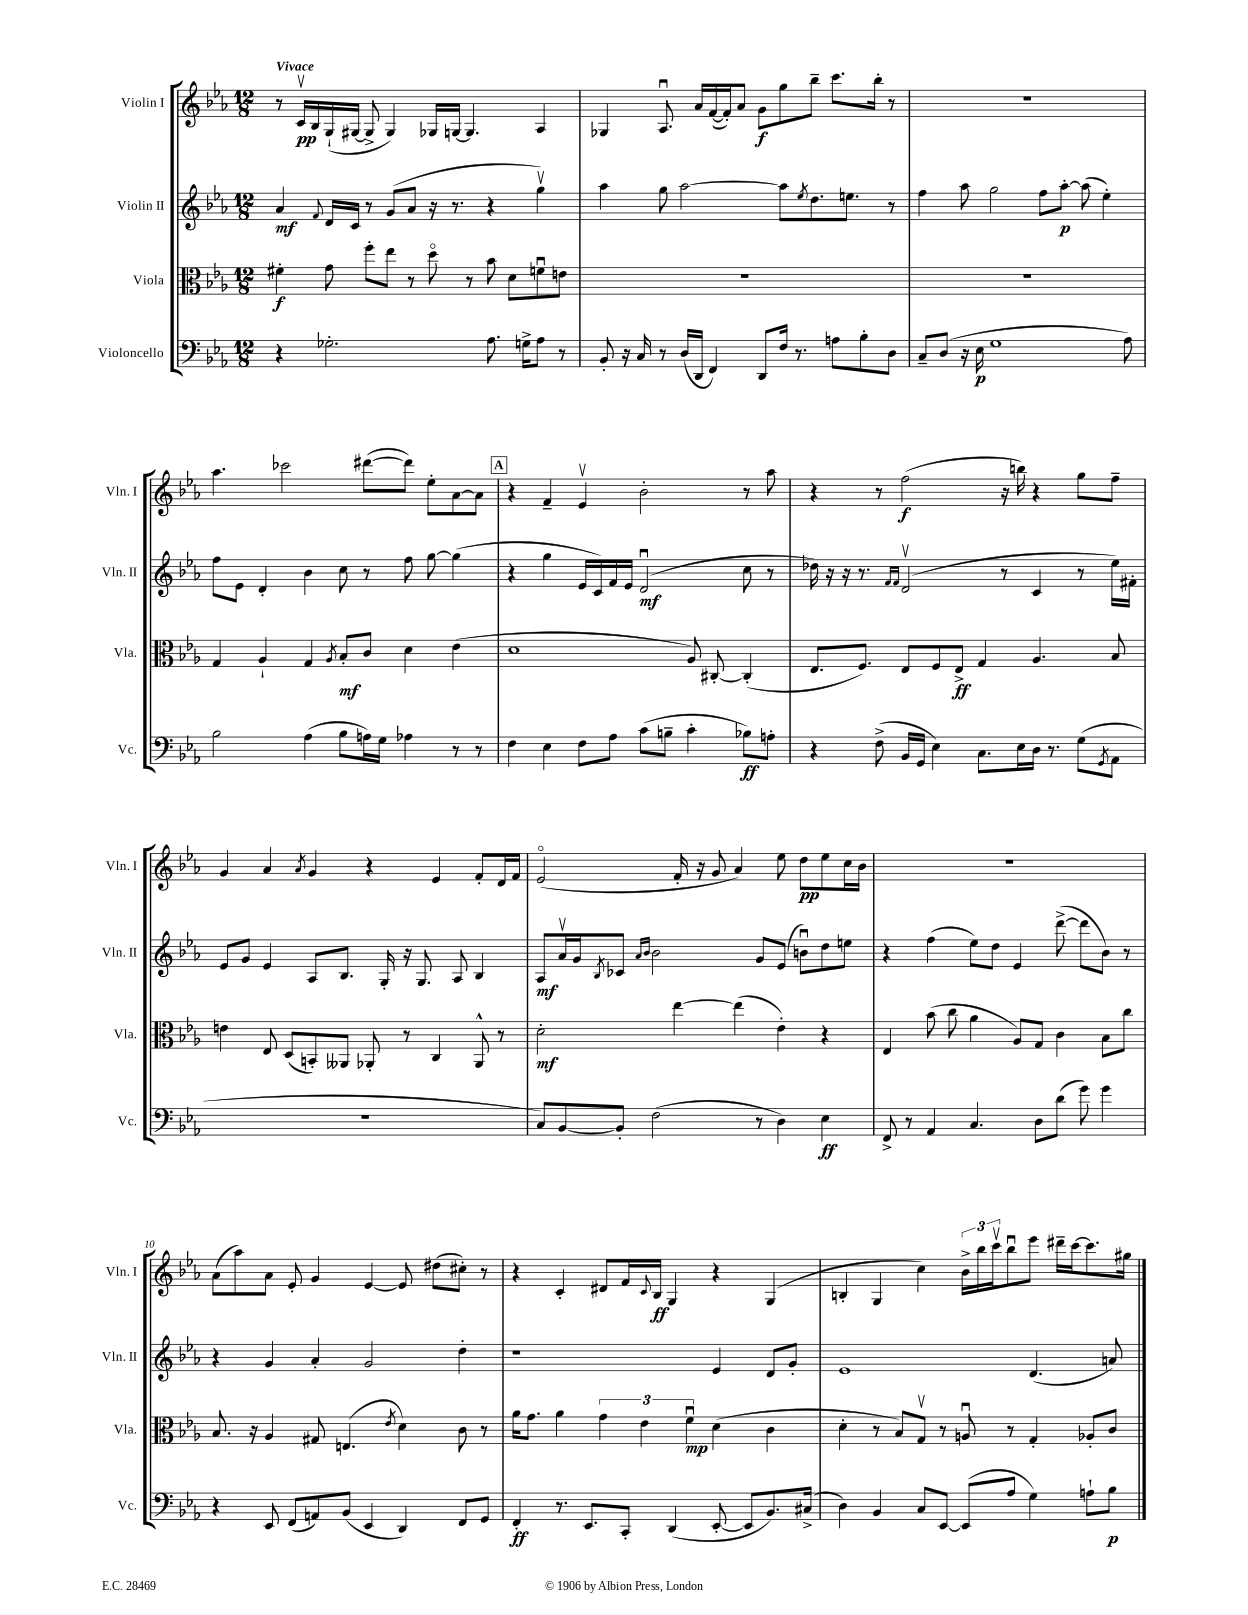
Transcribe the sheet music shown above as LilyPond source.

<<
\new StaffGroup <<
\new Staff = "s0" \with { instrumentName = "Violin I" shortInstrumentName = "Vln. I" } {
    \clef treble \key ees \major \numericTimeSignature \time 12/8 \tempo "Vivace"
    r8 c'16\upbow\pp bes16 g16-!( gis16~ gis8-> gis4) ges16 g16~ g4. aes4 |
    ges4 aes8.\downbow aes'16 f'16~( f'16-.) aes'8 g'8\f g''8 bes''8-- c'''8. bes''16-. r8 |
    R1. |
    aes''4. ces'''2 dis'''8~( dis'''8) ees''8-. aes'8~ aes'8 |
    \mark \markup { \box "A" } r4 f'4-- ees'4\upbow bes'2-. r8 aes''8 |
    r4 r8 f''2\f( r16 b''16) r4 g''8 f''8-- |
    g'4 aes'4 \acciaccatura { aes'8 } g'4 r4 ees'4 f'8-. d'16 f'16 |
    ees'2\flageolet( f'16-. r16 g'8 aes'4) ees''8 d''8\pp ees''8 c''16 bes'16 |
    R1. |
    aes'8( aes''8) aes'8 ees'8-. g'4 ees'4~ ees'8 dis''8( cis''8-.) r8 |
    r4 c'4-. dis'8 f'16 \appoggiatura { c'8 } bes16\ff g4 r4 g4( |
    b4-. g4 c''4) \tuplet 3/2 { bes'16-> bes''16 c'''16\upbow } bes''8\downbow ees'''8 dis'''16-- c'''16~ c'''8. gis''16 \bar "|." |
}
\new Staff = "s1" \with { instrumentName = "Violin II" shortInstrumentName = "Vln. II" } {
    \clef treble \key ees \major \numericTimeSignature \time 12/8
    aes'4\mf \appoggiatura { f'8 } d'16 c'16 r8 g'8( aes'8 r16 r8. r4 g''4\upbow) |
    aes''4 g''8 aes''2~ aes''8 \acciaccatura { ees''8 } d''8. e''8. r8 |
    f''4 aes''8 g''2 f''8 aes''8~-.\p aes''8( ees''4-.) |
    f''8 ees'8 d'4-. bes'4 c''8 r8 f''8 g''8~ g''4( |
    \mark \markup { \box "A" } r4 g''4 ees'16 c'16) f'16 ees'16 d'2\downbow\mf( c''8 r8 |
    des''16) r16 r16 r8. \grace { f'16 f'16 } d'2\upbow( r8 c'4 r8 ees''16) fis'16-. |
    ees'8 g'8 ees'4 aes8 bes8. g16-. r16 g8. aes8 bes4 |
    aes8\mf aes'16\upbow g'16 \acciaccatura { bes8 } ces'8 \grace { aes'16 bes'16 } bes'2 g'8 ees'8( b'8\downbow) d''8 e''8 |
    r4 f''4( ees''8) d''8 ees'4 d'''8~->( d'''8 bes'8) r8 |
    r4 g'4 aes'4-. g'2 d''4-. |
    r1 ees'4 d'8 g'8-. |
    ees'1 d'4.( a'8) \bar "|." |
}
\new Staff = "s2" \with { instrumentName = "Viola" shortInstrumentName = "Vla." } {
    \clef alto \key ees \major \numericTimeSignature \time 12/8
    fis'4-.\f g'8 f''8-. ees''8 r8 d''8\flageolet r8 bes'8 d'8 f'8\downbow e'8 |
    R1. |
    R1. |
    g4 aes4-! g4 \acciaccatura { aes8 } bes8-.\mf c'8 d'4 ees'4( |
    \mark \markup { \box "A" } d'1 aes8) cis8~-. cis4-.( |
    ees8. f8.) ees8 f8 ees8->\ff g4 aes4. bes8 |
    e'4 ees8 d8( b,8-.) aeses,8 aes,8-. r8 c4 aes,8-^ r8 |
    d'2-.\mf ees''4~ ees''4( ees'4-.) r4 |
    ees4 bes'8( c''8 aes'4 aes8) g8 c'4 bes8 c''8 |
    bes8. r16 aes4 gis8 e4.( \acciaccatura { ees'8 } d'4) c'8 r8 |
    aes'16 g'8. aes'4 \tuplet 3/2 { g'4 ees'4 f'4\downbow\mp } d'4( c'4 |
    d'4-. r8 bes8) g8\upbow r8 a8\downbow r8 g4-. aes8-. c'8 \bar "|." |
}
\new Staff = "s3" \with { instrumentName = "Violoncello" shortInstrumentName = "Vc." } {
    \clef bass \key ees \major \numericTimeSignature \time 12/8
    r4 ges2.-. aes8. g16-> aes8 r8 |
    bes,8-. r16 c16 r8 d16( d,16 f,4) d,8 f16 r8. a8 bes8-. d8 |
    c8-- d8( r16 ees16\p g1 aes8) |
    bes2 aes4( bes8 a16) g16 aes4 r8 r8 |
    \mark \markup { \box "A" } f4 ees4 f8 aes8 c'8( b8-- c'4-. bes8\ff) a8-. |
    r4 f8->( bes,16 g,16 ees4) c8. ees16 d16 r8. g8( \acciaccatura { g,8 } aes,8 |
    R1. |
    c8) bes,8~ bes,8-. f2( r8 d4) ees4\ff |
    f,8-> r8 aes,4 c4. d8 d'8( g'8) g'4 |
    r4 ees,8 f,8( a,8) bes,8( ees,4 d,4) f,8 g,8 |
    f,4-.\ff r8. ees,8. c,8-. d,4( ees,8~-. ees,8 bes,8.) cis16->( |
    d4) bes,4 c8 ees,8~ ees,8( aes8 g4) a8-! bes8\p \bar "|." |
}
>>
>>
\layout { \context { \Score \override BarNumber.break-visibility = ##(#f #t #t) barNumberVisibility = #(every-nth-bar-number-visible 5) } }
